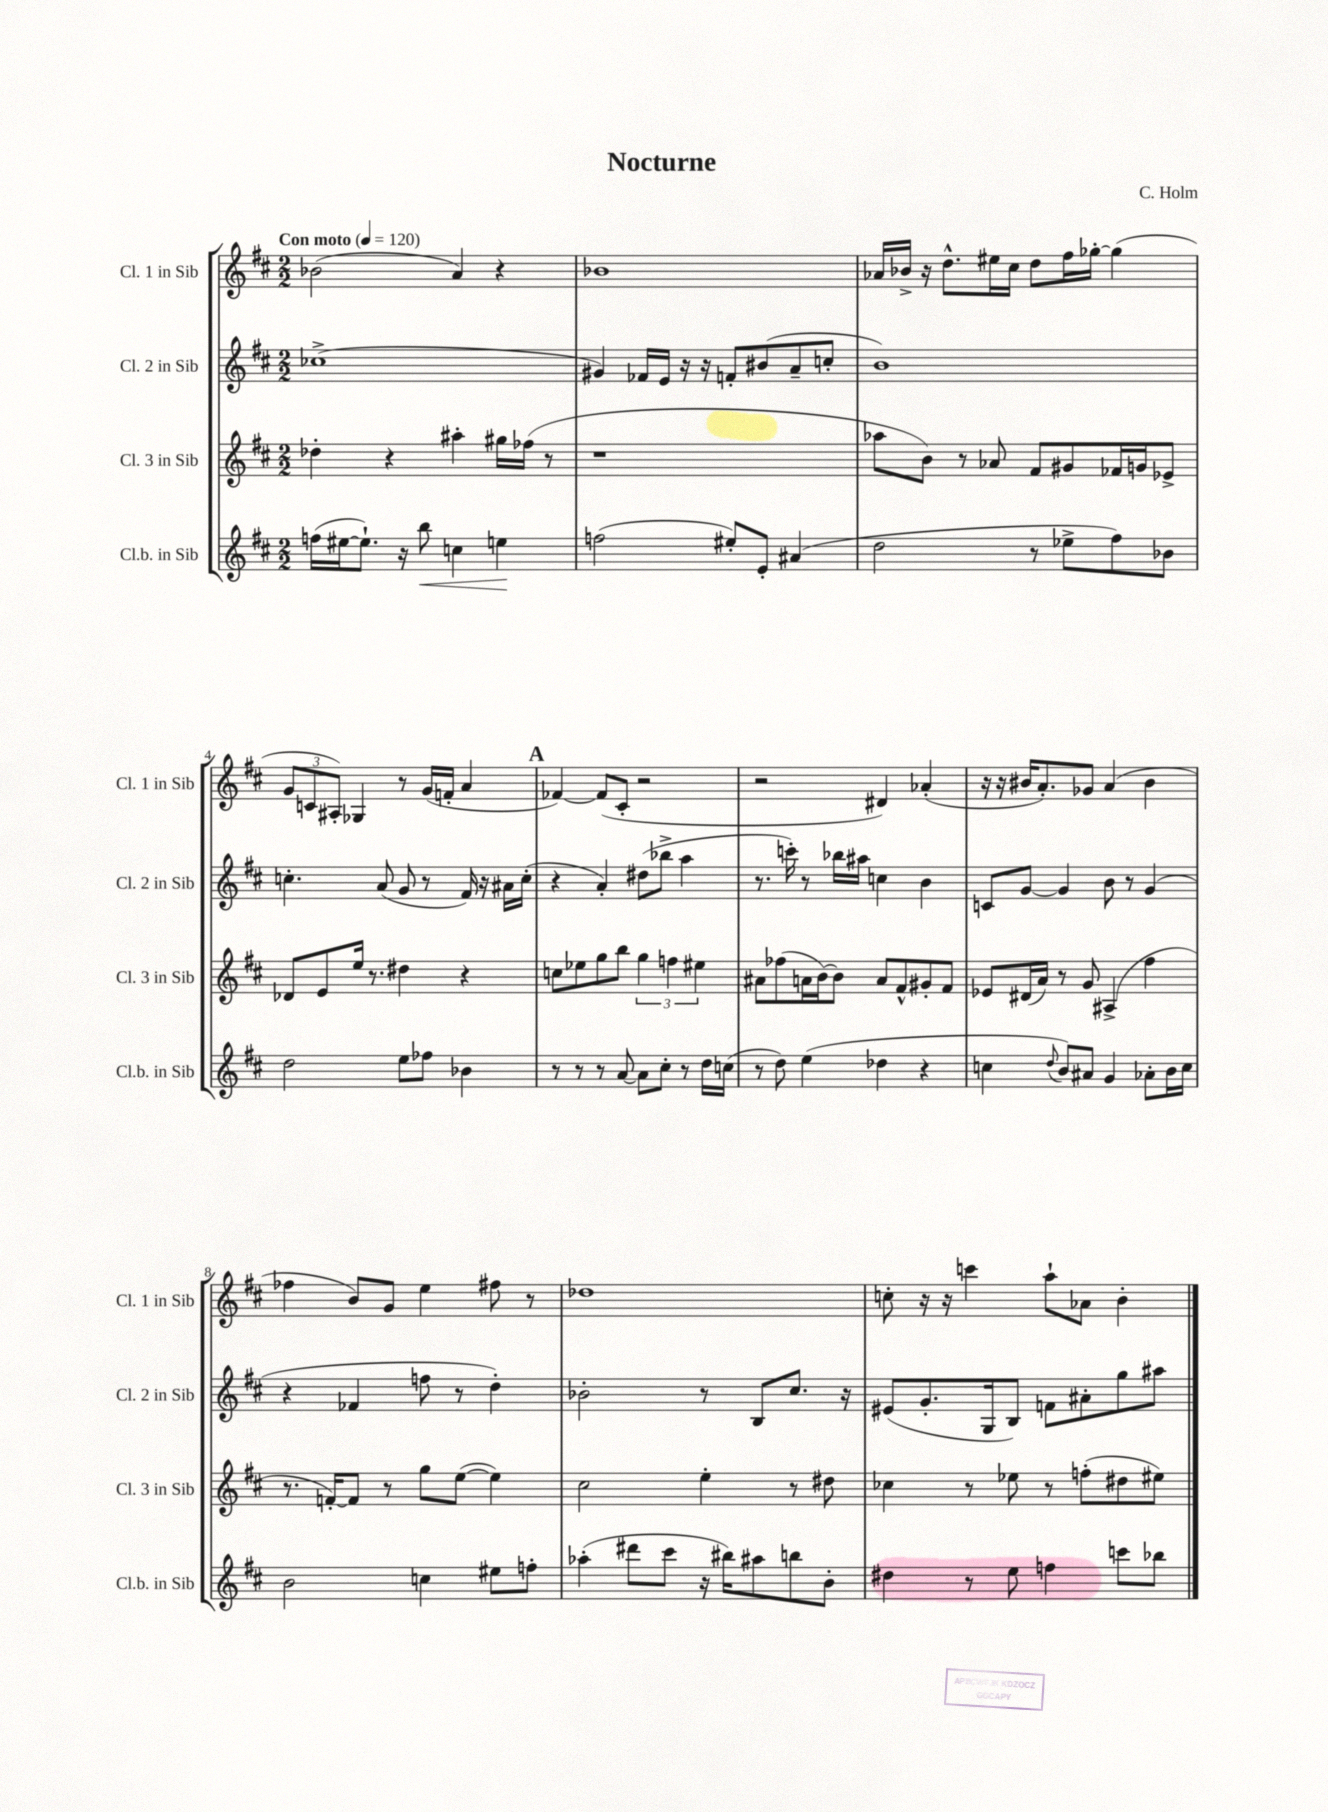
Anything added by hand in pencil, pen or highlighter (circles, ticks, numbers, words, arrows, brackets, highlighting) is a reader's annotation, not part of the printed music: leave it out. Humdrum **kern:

**kern	**dynam	**kern	**kern	**kern
*part4	*part4	*part3	*part2	*part1
*staff4	*staff4	*staff3	*staff2	*staff1
*I"Cl.b. in Sib	*	*I"Cl. 3 in Sib	*I"Cl. 2 in Sib	*I"Cl. 1 in Sib
*I'Cl.b. in Sib	*	*I'Cl. 3 in Sib	*I'Cl. 2 in Sib	*I'Cl. 1 in Sib
*clefG2	*	*clefG2	*clefG2	*clefG2
*k[f#c#]	*	*k[f#c#]	*k[f#c#]	*k[f#c#]
*M2/2	*	*M2/2	*M2/2	*M2/2
*MM120	*	*MM120	*MM120	*MM120
=1	=1	=1	=1	=1
!	!	!	!	!LO:TX:a:B:t=Con moto
(16ffn\LL	.	4dd-X'\	(1cc-X^	(2b-X\
[16ee#X\J	.	.	.	.
8.ee#`\J])	.	.	.	.
.	.	4r	.	.
16r	.	.	.	.
!	!LO:HP:b	!	!	!
8bb\	<	.	.	.
4ccn\	.	4aa#X'\	.	4a/)
4een\	.	16gg#X\LL	.	4r
.	.	(16ff-X\JJ	.	.
.	.	8r	.	.
.	[	.	.	.
=2	=2	=2	=2	=2
(2ffn\	.	1r	4g#X/)	1b-X
.	.	.	16f-X/LL	.
.	.	.	16e/JJ	.
.	.	.	16r	.
.	.	.	16r	.
8ee#X'/L)	.	.	8fn'/L	.
8e'/J	.	.	(8b#X/	.
(4a#X/	.	.	8a~/	.
.	.	.	8ccn'/J	.
=3	=3	=3	=3	=3
2dd\	.	8aa-X\L	1b)	16a-X/LL
.	.	.	.	16b-X^/JJ
.	.	8b\J)	.	16r
.	.	.	.	8.dd^^\L
.	.	8r	.	.
.	.	8a-X/	.	16ee#X\L
.	.	.	.	16cc#\JJ
8r	.	8f#/L	.	8dd\L
8ee-X^\L	.	8g#X/	.	16ff#\L
.	.	.	.	[16gg-X'\JJ
8ff#\)	.	16f-X/L	.	(4gg-\]
.	.	16gn/J	.	.
8b-X\J	.	8e-X^/J	.	.
!!LO:LB:g=z
=4	=4	=4	=4	=4
2dd\	.	8d-X/L	4.ccn'\	12g/L
.	.	.	.	12cn/
.	.	8e/	.	.
.	.	.	.	12A#X'/J)
.	.	16ee/Jk	.	4G-X/
.	.	8.r	.	.
.	.	.	(8a/	.
8ee\L	.	4dd#X\	8g/	8r
8ff-X\J	.	.	8r	(16g/LL
.	.	.	.	16fn'/JJ
4b-X\	.	4r	16f#/)	4a/
.	.	.	16r	.
.	.	.	16a#X\LL	.
.	.	.	(16cc'\JJ	.
!!LO:REH:place=s1:t=A
=5	=5	=5	=5	=5
8r	.	8ccn\L	4r	[4f-X/)
8r	.	8ee-X\	.	.
8r	.	8gg\	4a'/)	(8f-/L]
[8a/	.	8bb\J	.	8c#'/J
8a\L]	.	6gg\	(8dd#X\L	2r
8cc#'\J	.	.	8bb-X^\J	.
.	.	6ffn\	.	.
8r	.	.	4aa\	.
.	.	6ee#X\	.	.
16dd\LL	.	.	.	.
(16ccn\JJ	.	.	.	.
=6	=6	=6	=6	=6
8r	.	8a#X\L	8.r	2r
8dd\)	.	(8ff-X\	.	.
.	.	.	16cccn'\)	.
(4ee\	.	16an\L	8r	.
.	.	[16b\J)	.	.
.	.	8b\J]	16bb-X\LL	.
.	.	.	16aa#X\JJ	.
4dd-X\	.	8a/L	4ccn\	4d#X/)
.	.	8f#^^/	.	.
4r	.	8g#X'/	4b\	(4a-X'/
.	.	8f#/J	.	.
=7	=7	=7	=7	=7
4ccn\	.	8e-X/L	8cn/L	16r
.	.	.	.	16r
.	.	(16d#X/L	[8g/J	16b#X/KL
.	.	16a/JJ)	.	8.a'/)
8qqdd/	.	.	.	.
8b/L)	.	8r	4g/]	.
8a#X/J	.	8g/	.	8g-X/J
4g/	.	(4A#X^/	8b\	(4a/
.	.	.	8r	.
8a-X'\L	.	4ff#\	(4g/	4b#\
16b\L	.	.	.	.
16cc\JJ	.	.	.	.
!!LO:LB:g=z
=8	=8	=8	=8	=8
2b\	.	8.r	4r	4ff-X\
.	.	[16fn'/KL)	.	.
.	.	8f/J]	4f-X/	8b/L)
.	.	8r	.	8g/J
4ccn\	.	8gg\L	8ffn\	4ee\
.	.	([8ee\J	8r	.
8ee#X\L	.	4ee\])	4dd'\)	8ff#X\
8ffn'\J	.	.	.	8r
=9	=9	=9	=9	=9
(4aa-X'\	.	2cc#\	2b-X'\	1dd-X
8ddd#X\L	.	.	.	.
8ccc#\J	.	.	.	.
16r	.	4ee'\	8r	.
16bb#X\KL)	.	.	.	.
8aa#X\	.	.	8B/L	.
8bbn\	.	8r	8.cc#/J	.
8b'\J	.	8dd#X\	.	.
.	.	.	16r	.
=10	=10	=10	=10	=10
4dd#X\	.	4cc-X\	(8e#X/L	8ccn'\
.	.	.	8.g'/	16r
.	.	.	.	16r
8r	.	8r	.	4cccn\
.	.	.	16G/k	.
8ee\	.	8ee-X\	8B/J)	.
4ffn\	.	8r	8fn\L	8aa`\L
.	.	(8ffn'\L	8a#X'\	8a-X\J
8cccn\L	.	8dd#X\	8gg\	4b'\
8bb-X\J	.	8ee#X\J)	8aa#X\J	.
==	==	==	==	==
*-	*-	*-	*-	*-
